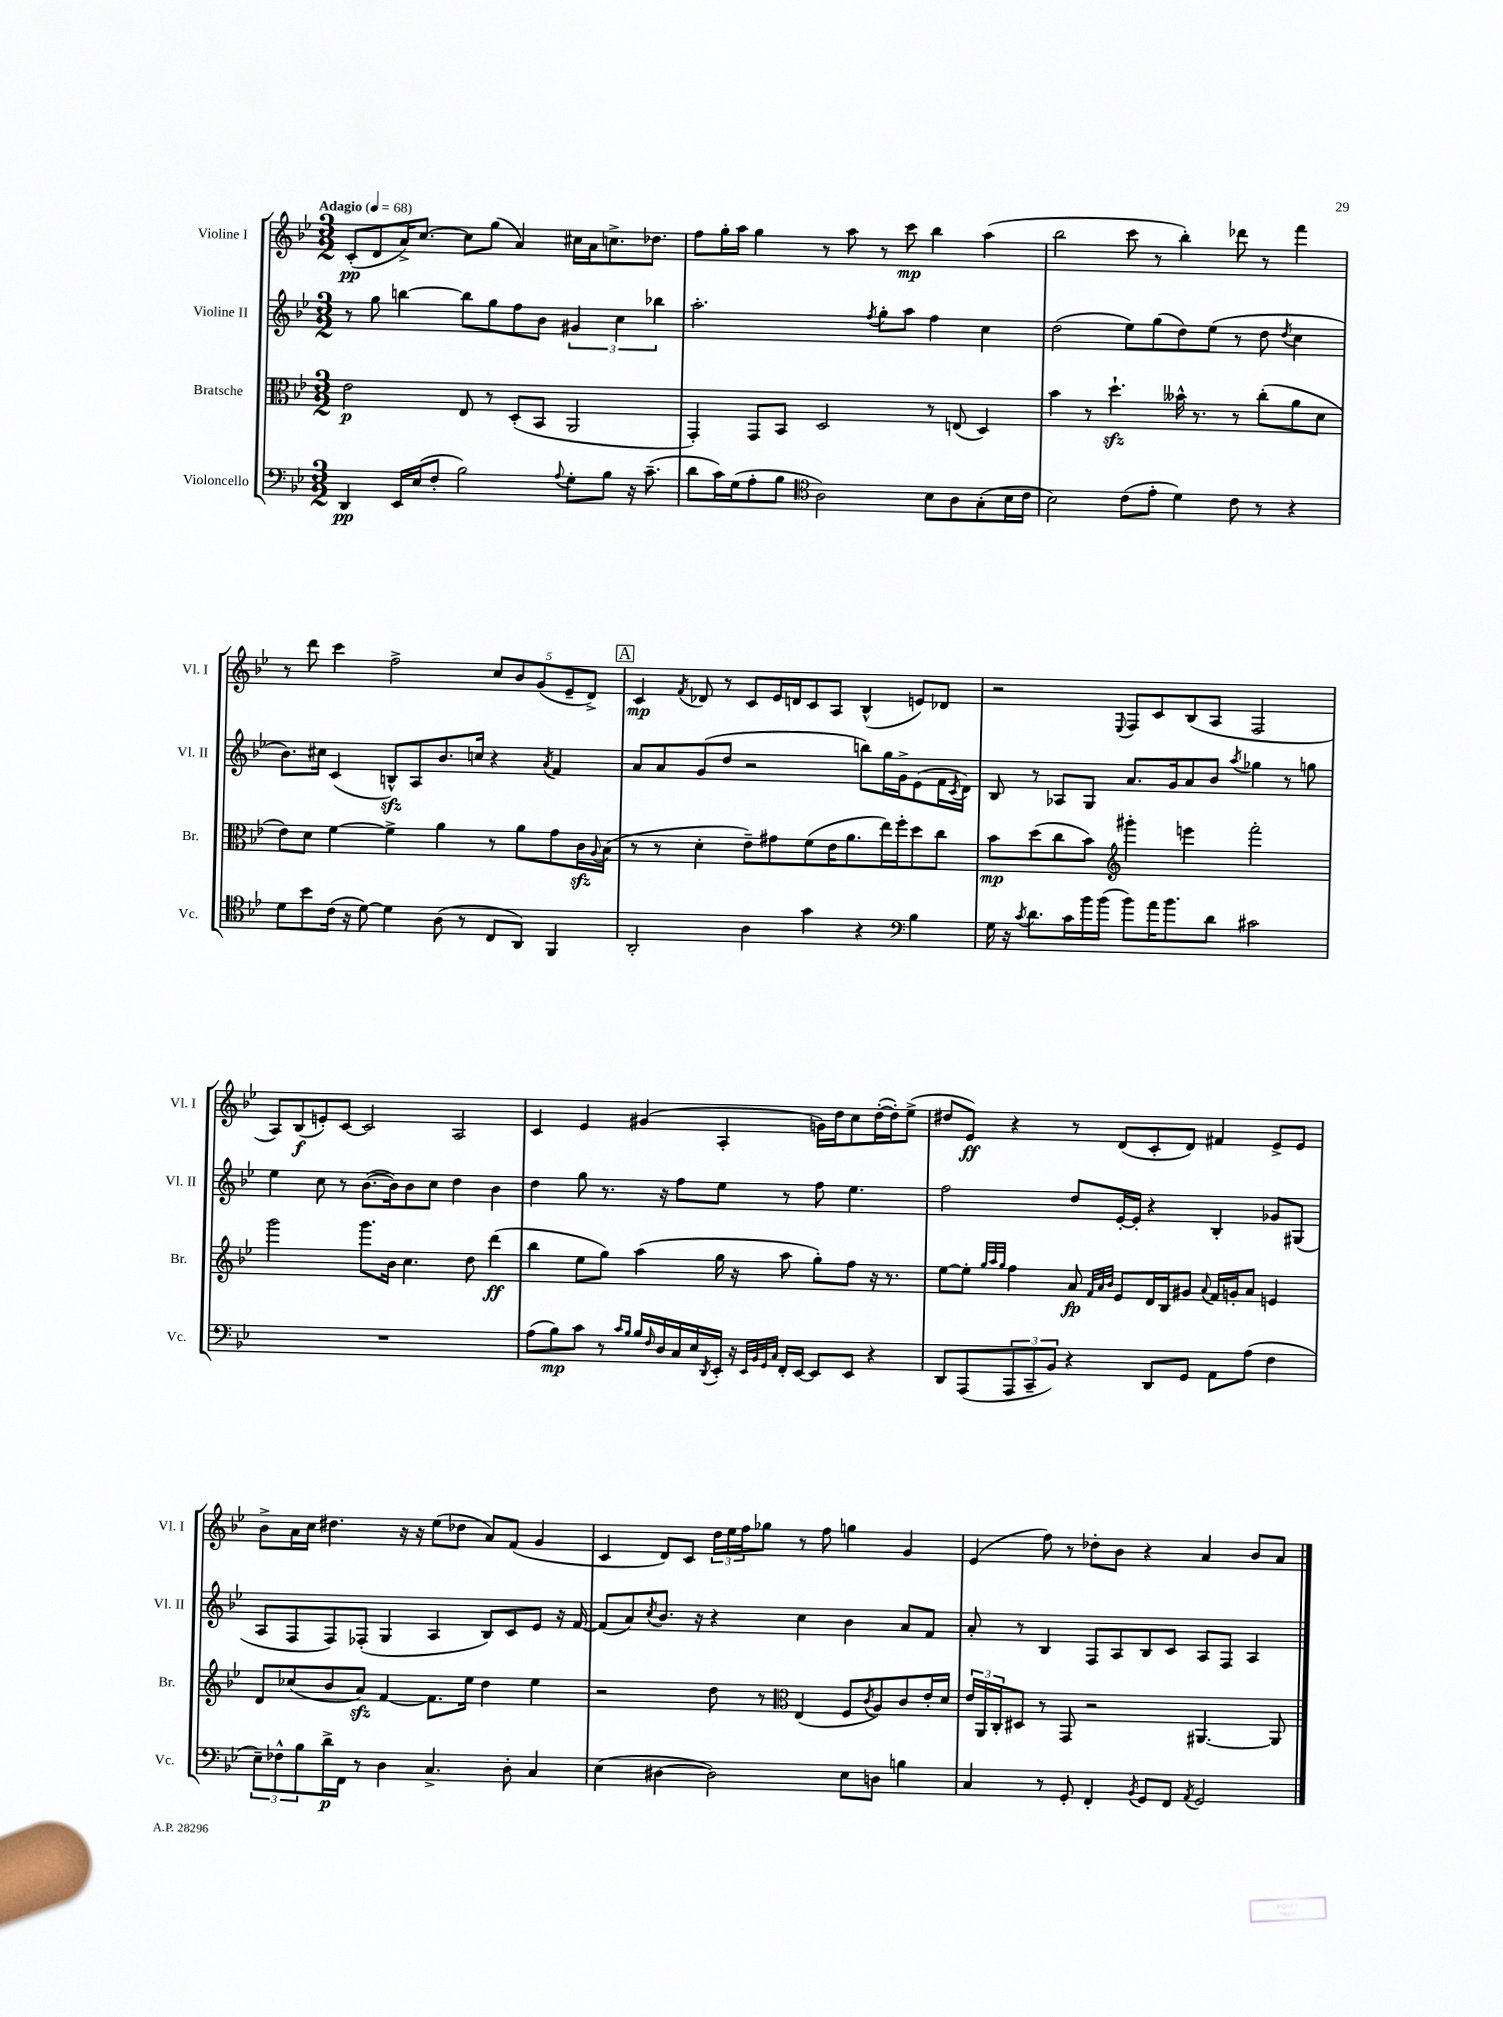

**kern	**kern	**kern	**kern
*staff4	*staff3	*staff2	*staff1
*clefF4	*clefC3	*clefG2	*clefG2
*k[b-e-]	*k[b-e-]	*k[b-e-]	*k[b-e-]
*M3/2	*M3/2	*M3/2	*M3/2
*MM68	*MM68	*MM68	*MM68
4DD	2e-	8r	(8c'
.	.	8gg	8d
16EE-	.	[4bb	16a^)
(16E-	.	.	[8.cc
8F'	.	.	.
2B-)	8E-	8bb]	8cc]
.	8r	8gg	(8gg
.	(8D'	8ff	4a)
.	8BB-	8b-	.
8qqA	.	.	.
8G'	2AA	6g#	16cc#
.	.	.	16a
8B-	.	.	8.cc^
.	.	6cc	.
16r	.	.	.
(8.c~	.	.	8.dd-
.	.	6bb-	.
=	=	=	=
8d	4GG')	2.aa'	8ff
16c)	.	.	16gg'
(16G	.	.	16aa
8A'	8GG	.	4gg
8B-	8BB-	.	.
*clefC4	*	*	*
2A)	2D	.	8r
.	.	.	8aa
.	.	8qff	.
.	.	8gg'	8r
.	.	8aa	8ccc
8B-	8r	4ff	4bb-
8A	(8E	.	.
(8G'	4D)	4cc	(4aa
16B-	.	.	.
16c	.	.	.
=	=	=	=
2B-)	4b-	(2dd	2bb-
.	8r	.	.
.	4.dd`	.	.
(8c	.	8ee-)	8ccc
8e-'	.	(8gg	8r
4d)	16b--^^	8dd)	4bb-')
.	8.r	.	.
.	.	(8ee-	.
8c	8r	8r	8ddd-
8r	(8cc'	8dd	8r
.	.	8qdd	.
4r	8a	4cc	4fff
.	8d	.	.
=	=	=	=
8d	8e-)	8.b-)	8r
8b-	8d	.	8ddd
.	.	16cc#	.
(16c	[4f	(4c	4ccc
16r	.	.	.
[8d)	.	.	.
4d]	4f^]	8B^^)	2ff^
.	.	8A	.
(8A	4a	8.b-	.
8r	.	.	.
.	.	16cc	.
8C	8r	4r	10cc
.	.	.	10b-
8AA)	8a	.	.
.	.	.	(10g
.	.	8qa	.
4FF	8g	4f	.
.	.	.	10e-~
.	16c	.	.
.	.	.	10d^)
.	8qqA	.	.
.	(16B-	.	.
=	=	=	=
2AA'	8r	8a	4c
.	8r	8a	.
.	.	.	8qf
.	4d'	(8g	8d-
.	.	8dd	8r
4A	8e-~)	2r	8c
.	8g#	.	16e-
.	.	.	16d
4g	(8f	.	8c
.	16e-	.	8A
.	8.a	.	.
4r	.	8bb)	(4B-^^
.	16ee-)	16gg	.
.	16ff'	16g^	.
*clefF4	*	*	*
4B-	8dd	(8e-	8e)
.	8cc	16f	8d-
.	.	8qc	.
.	.	16d)	.
=	=	=	=
16G	8b-	8B-	2r
16r	.	.	.
8qc	.	.	.
8.d	(8dd	8r	.
.	8cc	8A-	.
16c	.	.	.
16b-	8b-)	8G	.
(16b-	.	.	.
*	*clefG2	*	*
.	.	.	8qqE-
8b-)	4ggg#'	8.a	8F
16a	.	.	8c
8.b-	.	16g	.
.	4eee	8a	(8B-
8d	.	8b-	8A
.	.	8qaa	.
2c#	2fff'	4gg-	2F
.	.	8r	.
.	.	8gg	.
=	=	=	=
1.r	2ggg	4ee-	8A)
.	.	.	(8B-
.	.	8cc	8e')
.	.	8r	[8c
.	8.ggg	([8.b-	2c]
.	16b-	16b-])	.
.	4.cc	8b-	.
.	.	8cc	.
.	.	4dd	2A
.	8dd	.	.
.	(4ddd	4b-	.
=	=	=	=
(8A	4bb-	4dd	4c
8B-)	.	.	.
8c	8ee-	8gg	4e-
8r	8gg)	8.r	.
16qqc	.	.	.
16qqB-	.	.	.
16B-	(4aa	.	(4g#
16qqF	.	.	.
16D	.	16r	.
16C	.	8ff	.
16E-	.	.	.
8qDD	.	.	.
16EE-'	16gg	8ee-	4A'
16r	16r	.	.
32qqEE-	.	.	.
32qqBB-	.	.	.
32qqGG	.	.	.
32qqC	.	.	.
16FF'	8aa	8r	.
[16EE-	.	.	.
8EE-]	8gg')	8ff	16g)
.	.	.	16dd
8EE-	8ff	4.ee-	8cc
4r	16r	.	([16dd'
.	8.r	.	16dd'])
.	.	.	(8ee-^
=	=	=	=
8DD	[8ee-	2ff	8dd#
(8AAA	8ee-']	.	8e-)
.	32qqgg	.	.
.	32qqaa	.	.
.	32qqgg	.	.
12AAA	4ff	.	4r
12CC~	.	.	.
12BB-)	.	.	.
4r	8a	8dd	8r
.	32qqf	.	.
.	32qqa	.	.
.	32qqb-	.	.
.	8e-	[16e-'	(8d
.	.	16e-']	.
8DD	16d	4r	8c'
.	16B-	.	.
8GG	8g#	.	8d)
.	8qqa	.	.
8AA	16f	4B-'	4f#
.	16g'	.	.
(8A	8a	.	.
4F	4e	8g-	8e-^
.	.	(8G#	8e-
=	=	=	=
12E-~)	8d	8A	8b-^
12F-^^	.	.	.
.	(8cc-	8F	16a
12B-	.	.	.
.	.	.	16cc
16d^	8b-	8F)	4.dd#
16FF	.	.	.
8r	8a)	(8F-'	.
4D	[4f	4G	.
.	.	.	16r
.	.	.	16r
4.C^	8.f]	4A	(8ee-
.	.	.	8dd-
.	16ee-	.	.
.	4dd	8B-)	8a)
8D'	.	8c	(8f
4C	4ee-	8e-	4g
.	.	16r	.
.	.	[16f	.
=	=	=	=
(4E-	2r	(8f]	4c
.	.	8a)	.
.	.	8qcc	.
[4D#	.	8.b-	8d)
.	.	.	8c
.	.	16r	.
2D#])	8dd	4r	24dd
.	.	.	24ee-
.	.	.	24ff
.	8r	.	8gg-
*	*clefC3	*	*
.	(4E-	4cc	8r
.	.	.	8ff
8E-	8F	4b-	4gg
.	8qc	.	.
8D	8A)	.	.
4B	8c	8a	4g
.	16e-'	8f	.
.	16d	.	.
=	=	=	=
4C	24e-	8a'	(4e-
.	24AA	.	.
.	24C'	.	.
.	8D#	8r	.
8r	8r	4B-	8ff)
8GG'	8GG	.	8r
4FF'	2r	8F	8dd-'
.	.	8A	8b-
8qBB-	.	.	.
8GG	.	8B-	4r
8FF	.	8c	.
8qAA	.	.	.
2GG	[4.AA#	8A	4a
.	.	8F	.
.	.	4A	8b-
.	8AA#]	.	8a
==	==	==	==
*-	*-	*-	*-
